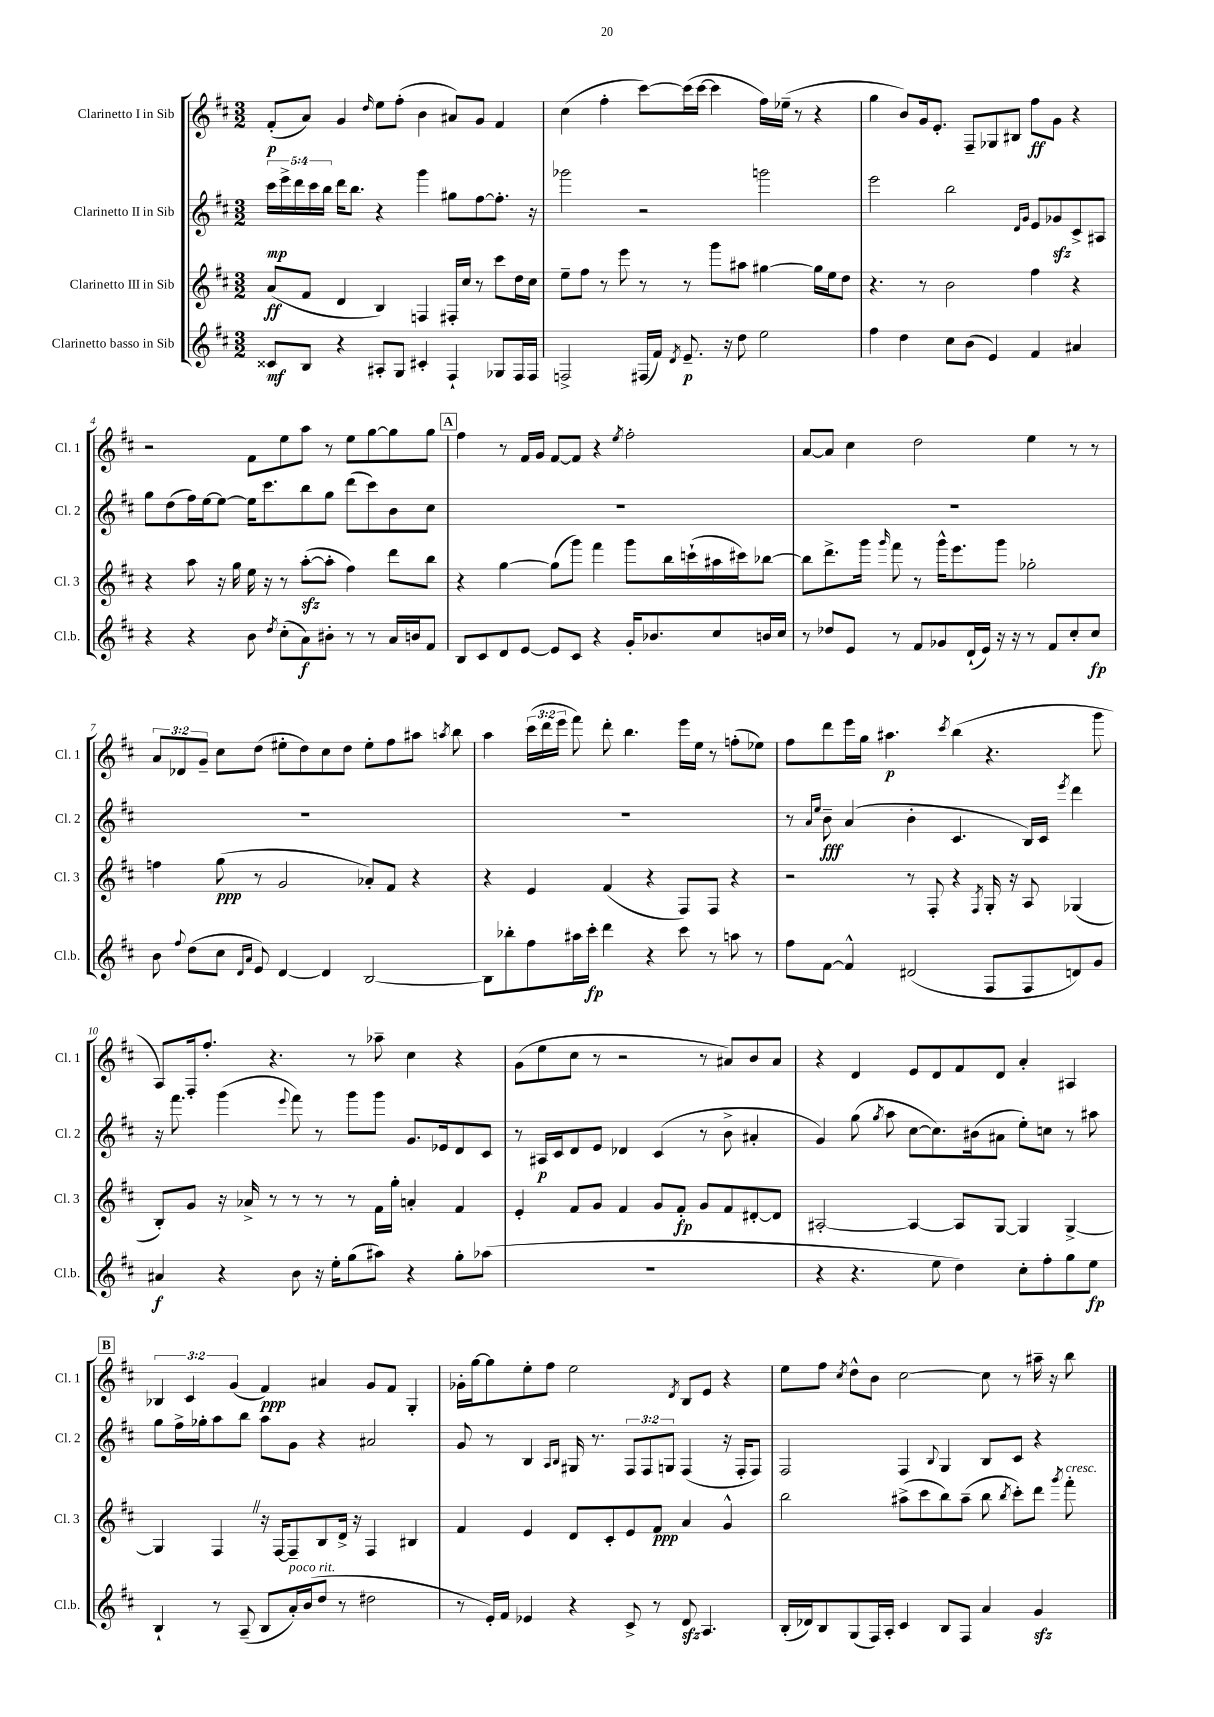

**kern	**dynam	**kern	**dynam	**kern	**dynam	**kern	**dynam
*part4	*part4	*part3	*part3	*part2	*part2	*part1	*part1
*staff4	*staff4	*staff3	*staff3	*staff2	*staff2	*staff1	*staff1
*I"Clarinetto basso in Sib	*	*I"Clarinetto III in Sib	*	*I"Clarinetto II in Sib	*	*I"Clarinetto I in Sib	*
*I'Cl.b.	*	*I'Cl. 3	*	*I'Cl. 2	*	*I'Cl. 1	*
*clefG2	*	*clefG2	*	*clefG2	*	*clefG2	*
*k[f#c#]	*	*k[f#c#]	*	*k[f#c#]	*	*k[f#c#]	*
*M3/2	*	*M3/2	*	*M3/2	*	*M3/2	*
=1	=1	=1	=1	=1	=1	=1	=1
8c##X/L	mf	(8a/L	ff	20ccc#\LL	mp	(8f#'/L	p
.	.	.	.	20eee^\	.	.	.
.	.	.	.	20ddd\	.	.	.
8B/J	.	8f#/J	.	.	.	8a/J)	.
.	.	.	.	20ccc#\	.	.	.
.	.	.	.	20bb\JJ	.	.	.
4r	.	4d/	.	16ddd\KL	.	4g/	.
.	.	.	.	8.bb\J	.	.	.
.	.	.	.	.	.	16qqdd/	.
8A#X'/L	.	4B/)	.	4r	.	8ee\L	.
8G/J	.	.	.	.	.	(8ff#'\J	.
4c#X'/	.	4Fn/	.	4ggg\	.	4b\	.
4F#`/	.	16F#X'/LL	.	8gg#X\L	.	8a#X/L)	.
.	.	16cc#/JJ	.	.	.	.	.
.	.	8r	.	[8ff#\	.	8g/J	.
8G-X/L	.	8ccc#\L	.	8.ff#'\J]	.	4f#/	.
16F#/L	.	16dd\L	.	.	.	.	.
16F#/JJ	.	16cc#\JJ	.	16r	.	.	.
=2	=2	=2	=2	=2	=2	=2	=2
2Fn^/	.	8ee~\L	.	2ggg-X\	.	(4cc#\	.
.	.	8ff#\J	.	.	.	.	.
.	.	8r	.	.	.	4ff#'\	.
.	.	8eee\	.	.	.	.	.
(16F#X/LL	.	8r	.	2r	.	[8ccc#\L)	.
16f#/JJ)	.	.	.	.	.	.	.
8qd/	.	.	.	.	.	.	.
8.e~/	p	8r	.	.	.	(16ccc#\L]	.
.	.	.	.	.	.	[16ccc#\JJ	.
.	.	8ggg\L	.	.	.	4ccc#\]	.
16r	.	.	.	.	.	.	.
8dd\	.	8aa#X\J	.	.	.	.	.
2ee\	.	[4gg#X\	.	2gggn\	.	16ff#\LL)	.
.	.	.	.	.	.	(16ee-X~\JJ	.
.	.	.	.	.	.	8r	.
.	.	16gg#\LL]	.	.	.	4r	.
.	.	16ee\J	.	.	.	.	.
.	.	8dd\J	.	.	.	.	.
=3	=3	=3	=3	=3	=3	=3	=3
4ff#\	.	4.r	.	2eee\	.	4gg\	.
4dd\	.	.	.	.	.	8b/L)	.
.	.	8r	.	.	.	16g/k	.
.	.	.	.	.	.	8.e'/J	.
8cc#\L	.	2b\	.	2bb\	.	.	.
(8b\J	.	.	.	.	.	8F#~/L	.
4e/)	.	.	.	.	.	8G-X/	.
.	.	.	.	.	.	8B#X/J	.
.	.	.	.	16qqd/LL	.	.	.
.	.	.	.	16qqg/JJ	.	.	.
4f#/	.	4ff#\	.	8e/L	.	8ff#\L	ff
.	.	.	.	8g-Xzz/	.	8g\J	.
4a#X/	.	4r	.	8c#^/	.	4r	.
.	.	.	.	8A#X/J	.	.	.
!!LO:LB:g=z
=4	=4	=4	=4	=4	=4	=4	=4
4r	.	4r	.	8gg\L	.	2r	.
.	.	.	.	(8dd\	.	.	.
4r	.	8aa\	.	16ff#\L)	.	.	.
.	.	.	.	[16ee\J	.	.	.
.	.	16r	.	8ee\J_	.	.	.
.	.	16gg\	.	.	.	.	.
8b\	.	16ee\	.	16ee\KL]	.	8f#\L	.
.	.	16r	.	8.ccc#\	.	.	.
8qdd/	.	.	.	.	.	.	.
(8cc#'\L	.	8r	.	.	.	8ee\	.
8a\)	f	([8aazz'\L	.	8bb\	.	8aa\J	.
8b#X'\J	.	8aa'\J]	.	8gg\J	.	8r	.
8r	.	4ff#\)	.	(8ddd\L	.	8ee\L	.
8r	.	.	.	8ccc#\)	.	[8gg\	.
16a/LL	.	8ddd\L	.	8b\	.	8gg\]	.
16bn/J	.	.	.	.	.	.	.
8f#/J	.	8bb\J	.	8cc#\J	.	8gg\J	.
!!LO:REH:place=s1:t=A
=5	=5	=5	=5	=5	=5	=5	=5
8B/L	.	4r	.	1.r	.	4ff#\	.
8c#/	.	.	.	.	.	.	.
8d/	.	[4gg\	.	.	.	8r	.
[8e/J	.	.	.	.	.	16f#/LL	.
.	.	.	.	.	.	16g/JJ	.
8e/L]	.	(8gg\L]	.	.	.	[8f#/L	.
8c#/J	.	8ggg\J)	.	.	.	8f#/J]	.
4r	.	4fff#\	.	.	.	4r	.
.	.	.	.	.	.	8qee/	.
16g'/KL	.	8ggg\L	.	.	.	2ff#'\	.
8.b-X/	.	.	.	.	.	.	.
.	.	16bb\L	.	.	.	.	.
.	.	(16cccn`\	.	.	.	.	.
8cc#/	.	16aa#X\	.	.	.	.	.
.	.	16ccc#X\J)	.	.	.	.	.
16bn/L	.	[8bb-X\J	.	.	.	.	.
16cc#/JJ	.	.	.	.	.	.	.
=6	=6	=6	=6	=6	=6	=6	=6
8r	.	8bb-\L]	.	1.r	.	[8a/L	.
8dd-X/L	.	8.ddd^\	.	.	.	8a/J]	.
8e/J	.	.	.	.	.	4cc#\	.
.	.	16ggg\Jk	.	.	.	.	.
.	.	16qqggg/	.	.	.	.	.
8r	.	8fff#\	.	.	.	.	.
8f#/L	.	8r	.	.	.	2dd\	.
8g-X/	.	16ggg^^\KL	.	.	.	.	.
.	.	8.eee\	.	.	.	.	.
(16d`/L	.	.	.	.	.	.	.
16e/JJ)	.	.	.	.	.	.	.
16r	.	8ggg\J	.	.	.	.	.
16r	.	.	.	.	.	.	.
8r	.	2gg-X'\	.	.	.	4ee\	.
8f#/L	.	.	.	.	.	.	.
8cc#'/	.	.	.	.	.	8r	.
8cc#/J	fp	.	.	.	.	8r	.
!!LO:LB:g=z
=7	=7	=7	=7	=7	=7	=7	=7
8b\	.	4ffn\	.	1.r	.	12a/L	.
.	.	.	.	.	.	12d-X/	.
8qqff#/	.	.	.	.	.	.	.
(8dd\L	.	.	.	.	.	.	.
.	.	.	.	.	.	12g~/J	.
8cc#\J	.	(8gg\	ppp	.	.	8cc#\L	.
16qqd/LL	.	.	.	.	.	.	.
16qqa/JJ	.	.	.	.	.	.	.
8e/)	.	8r	.	.	.	(8dd\J	.
[4d/	.	2g/	.	.	.	8ee#X'\L	.
.	.	.	.	.	.	8dd\)	.
4d/]	.	.	.	.	.	8cc#\	.
.	.	.	.	.	.	8dd\J	.
[2B/	.	8a-X'/L)	.	.	.	8ee#'\L	.
.	.	8f#/J	.	.	.	8ff#\	.
.	.	4r	.	.	.	8aa#X\J	.
.	.	.	.	.	.	8qaan/	.
.	.	.	.	.	.	8bb\	.
=8	=8	=8	=8	=8	=8	=8	=8
8B\L]	.	4r	.	1.r	.	4aa\	.
8bb-X'\	.	.	.	.	.	.	.
8ff#\	.	4e/	.	.	.	(24ccc#\LL	.
.	.	.	.	.	.	24ddd\	.
.	.	.	.	.	.	24eee\JJ	.
16aa#X\L	.	.	.	.	.	8fff#\)	.
16ccc#'\JJ	fp	.	.	.	.	.	.
4ddd\	.	(4f#/	.	.	.	8ddd'\	.
.	.	.	.	.	.	4.bb\	.
4r	.	4r	.	.	.	.	.
8ccc#\	.	8F#/L)	.	.	.	16eee\LL	.
.	.	.	.	.	.	16ee\JJ	.
8r	.	8F#/J	.	.	.	8r	.
8aan\	.	4r	.	.	.	(8ffn'\L	.
8r	.	.	.	.	.	8ee-X\J)	.
=9	=9	=9	=9	=9	=9	=9	=9
8ff#\L	.	2r	.	8r	.	8ff#\L	.
.	.	.	.	16qqa/LL	.	.	.
.	.	.	.	16qqee/JJ	.	.	.
[8f#\J	.	.	.	8b~\	fff	8ddd\	.
4f#^^/]	.	.	.	(4a/	.	16eee\L	.
.	.	.	.	.	.	16gg\JJ	.
.	.	.	.	.	.	4.aa#X\	p
(2d#X/	.	8r	.	4b'\	.	.	.
.	.	8F#'/	.	.	.	.	.
.	.	.	.	.	.	8qccc#/	.
.	.	4r	.	4.c#/	.	(4bb\	.
.	.	8qF#/	.	.	.	.	.
8F#/L	.	16G'/	.	.	.	4.r	.
.	.	16r	.	.	.	.	.
8F#/	.	8A/	.	16B/LL)	.	.	.
.	.	.	.	16c#/JJ	.	.	.
.	.	.	.	8qeee/	.	.	.
8dn/)	.	(4G-X/	.	4ddd\	.	.	.
8g/J	.	.	.	.	.	8ggg\	.
!!LO:LB:g=z
=10	=10	=10	=10	=10	=10	=10	=10
4a#X/	f	8B'/L)	.	16r	.	8A/L)	.
.	.	.	.	8.fff#\	.	.	.
.	.	8g/J	.	.	.	16F#'/k	.
.	.	.	.	.	.	8.ff#'/J	.
4r	.	16r	.	(4ggg\	.	.	.
.	.	16a-X^/	.	.	.	.	.
.	.	8r	.	.	.	4.r	.
.	.	.	.	8qqeee/	.	.	.
8b\	.	8r	.	8fff#\)	.	.	.
16r	.	8r	.	8r	.	.	.
16ee'\KL	.	.	.	.	.	.	.
(8gg\	.	8r	.	8ggg\L	.	8r	.
8aa#X\J)	.	16f#\LL	.	8ggg\J	.	8aa-X~\	.
.	.	16gg'\JJ	.	.	.	.	.
4r	.	4an'/	.	8.g/L	.	4cc#\	.
.	.	.	.	16e-X/k	.	.	.
8gg'\L	.	4f#/	.	8d/	.	4r	.
(8aa-X\J	.	.	.	8c#/J	.	.	.
=11	=11	=11	=11	=11	=11	=11	=11
1.r	.	4e'/	.	8r	.	(8g\L	.
.	.	.	.	16A#X/LL	p	8ee\	.
.	.	.	.	16c#/J	.	.	.
.	.	8f#/L	.	8d/	.	8cc#\J	.
.	.	8g/J	.	8e/J	.	8r	.
.	.	4f#/	.	4d-X/	.	2r	.
.	.	8g/L	.	(4c#/	.	.	.
.	.	8f#'/J	fp	.	.	.	.
.	.	8g/L	.	8r	.	8r	.
.	.	8f#/	.	8b^\	.	8a#X/L)	.
.	.	[8d#X'/	.	4a#X'/	.	8b/	.
.	.	8d#/J]	.	.	.	8a#/J	.
=12	=12	=12	=12	=12	=12	=12	=12
4r	.	[2A#X'/	.	4g/)	.	4r	.
4.r	.	.	.	(8gg\	.	4d/	.
.	.	.	.	8qgg/	.	.	.
.	.	.	.	8aa\	.	.	.
.	.	4A#/_	.	[8cc#\L	.	8e/L	.
8ee\	.	.	.	8.cc#\])	.	8d/	.
4dd\)	.	8A#/L]	.	.	.	8f#/	.
.	.	.	.	(16b#X\k	.	.	.
.	.	[8G/J	.	8a#X\J	.	8d/J	.
8cc#'\L	.	4G/]	.	8ee'\L)	.	4a'/	.
8ff#'\	.	.	.	8ccn\J	.	.	.
8gg\	.	[4G^/	.	8r	.	4A#X/	.
8ee\J	fp	.	.	8aa#X\	.	.	.
!!LO:LB:g=z
!!LO:REH:place=s1:t=B
=13	=13	=13	=13	=13	=13	=13	=13
4B`/	.	4G/]	.	8gg\L	.	6B-X/	.
.	.	.	.	16ff#^\L	.	.	.
.	.	.	.	.	.	6c#/	.
.	.	.	.	16gg-X'\J	.	.	.
8r	.	4F#Z/	.	8aa\	.	.	.
.	.	.	.	.	.	(6g/	.
(8A~/	.	.	.	8bb\J	.	.	.
8B/L	.	16r	.	8aa\L	.	4f#/)	ppp
.	.	[16F#/KL	.	.	.	.	.
!LO:TX:a:i:t=poco rit.	!	!	!	!	!	!	!
16a'/L)	.	8F#~/]	.	8g\J	.	.	.
(16b/J	.	.	.	.	.	.	.
8dd/J	.	8B/	.	4r	.	4a#X/	.
8r	.	16d^/Jk	.	.	.	.	.
.	.	16r	.	.	.	.	.
2dd#X\	.	4F#/	.	2a#X/	.	8g/L	.
.	.	.	.	.	.	8f#/J	.
.	.	4B#X/	.	.	.	4G'/	.
=14	=14	=14	=14	=14	=14	=14	=14
8r	.	4f#/	.	8g/	.	16g-X'\LL	.
.	.	.	.	.	.	[16gg\J	.
16e'/LL)	.	.	.	8r	.	8gg\]	.
16f#/JJ	.	.	.	.	.	.	.
4e-X/	.	4e/	.	4B/	.	8ee'\	.
.	.	.	.	.	.	8ff#\J	.
.	.	.	.	16qqA/LL	.	.	.
.	.	.	.	16qqB/JJ	.	.	.
4r	.	8d/L	.	16G#X/	.	2ee\	.
.	.	.	.	8.r	.	.	.
.	.	8c#'/	.	.	.	.	.
8c#^/	.	8e/	.	12F#/L	.	.	.
.	.	.	.	12F#/	.	.	.
8r	.	8f#/J	ppp	.	.	.	.
.	.	.	.	12Gn/J	.	.	.
.	.	.	.	.	.	8qd/	.
8dzz/	.	4a/	.	(4F#/	.	8B/L	.
4.A/	.	.	.	.	.	8e/J	.
.	.	4g^^/	.	16r	.	4r	.
.	.	.	.	16F#'/KL	.	.	.
.	.	.	.	8F#/J)	.	.	.
=15	=15	=15	=15	=15	=15	=15	=15
(16B'/LL	.	2bb\	.	2F#/	.	8ee\L	.
16d-X/J)	.	.	.	.	.	.	.
8B/	.	.	.	.	.	8ff#\J	.
.	.	.	.	.	.	8qcc#/	.
(8G/	.	.	.	.	.	8dd^^\L	.
16F#/L)	.	.	.	.	.	8b\J	.
16A'/JJ	.	.	.	.	.	.	.
4c#/	.	(8aa#X^\L	.	4F#/	.	[2cc#\	.
.	.	8ccc#\	.	.	.	.	.
.	.	.	.	8qqB/	.	.	.
8B/L	.	8bb\)	.	4G/	.	.	.
8F#/J	.	(8aa#~\J	.	.	.	.	.
4a/	.	8bb\	.	8B/L	.	8cc#\]	.
.	.	8qbb/	.	.	.	.	.
.	.	8ccc#'\L)	.	8c#/J	.	8r	.
4gzz/	.	8ddd\J	.	4r	.	16aa#X~\	.
.	.	.	.	.	.	16r	.
.	.	8qggg/	.	.	.	.	.
!	!	!LO:TX:a:i:t=cresc.	!	!	!	!	!
.	.	8fff#'\	.	.	.	8bb\	.
==	==	==	==	==	==	==	==
*-	*-	*-	*-	*-	*-	*-	*-
